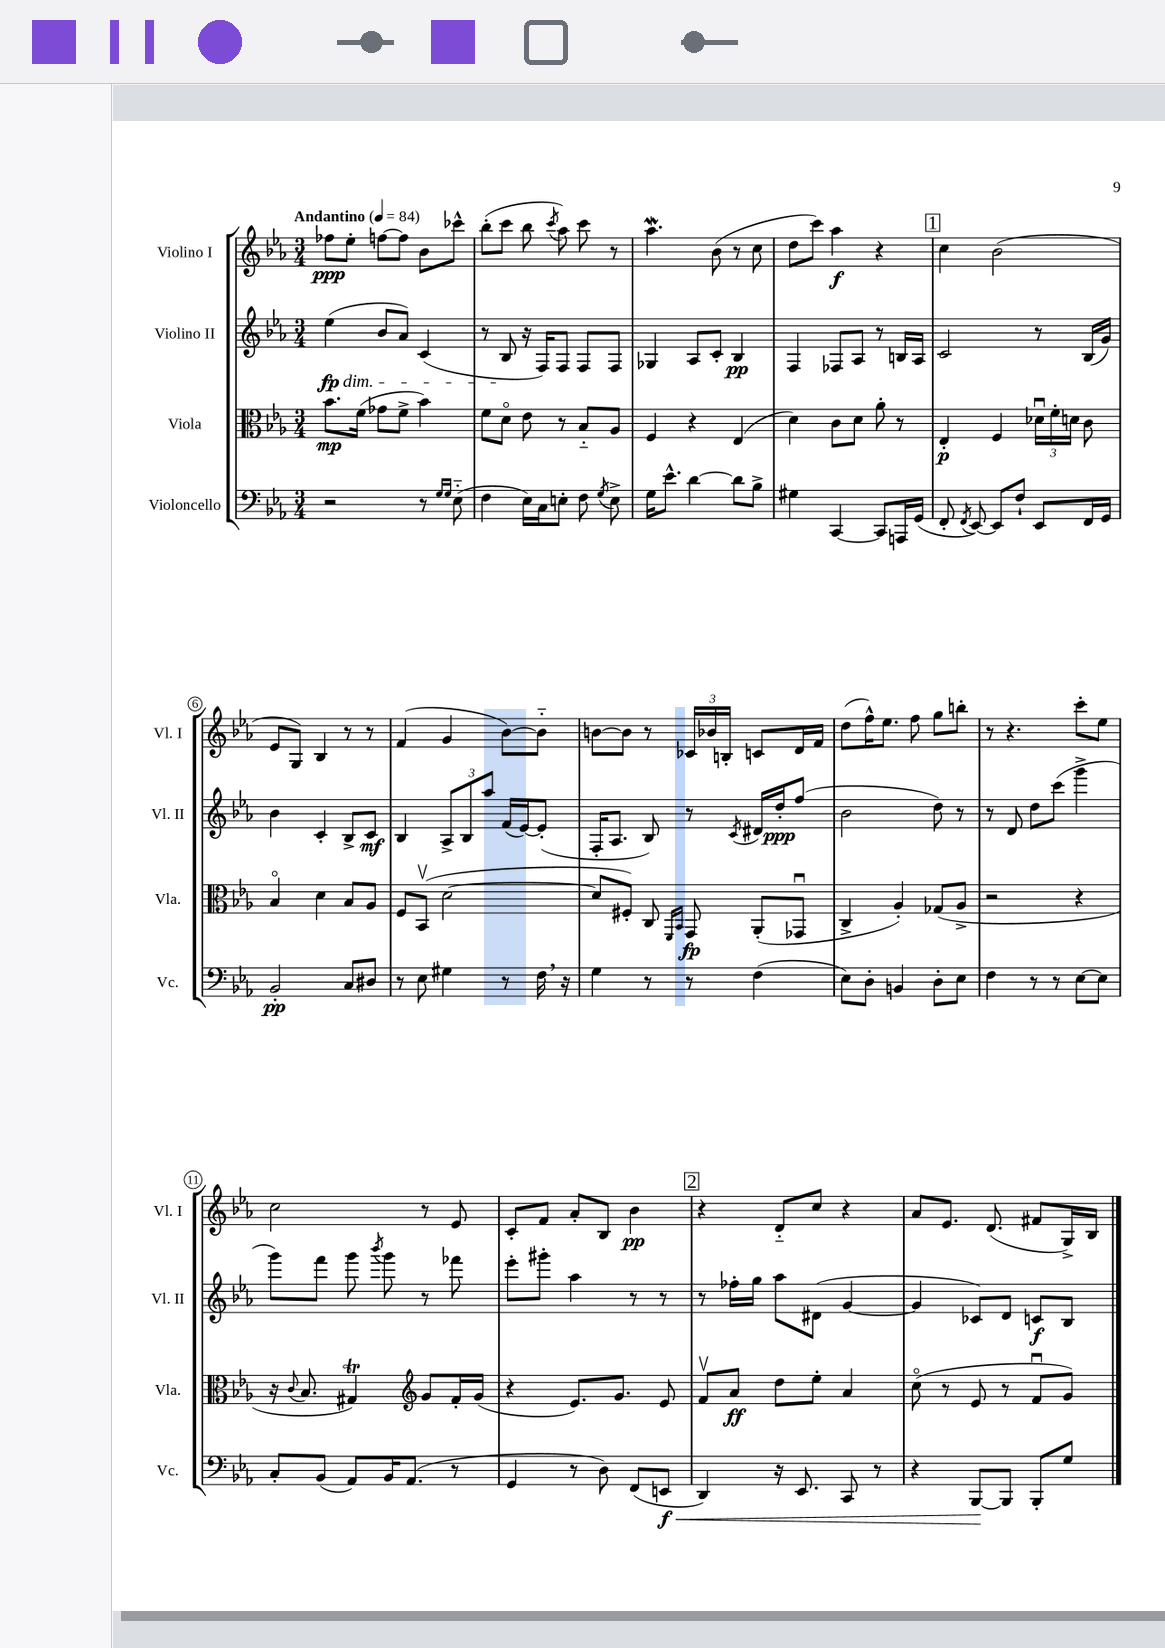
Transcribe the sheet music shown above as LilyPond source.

<<
\new StaffGroup <<
\new Staff = "s0" \with { instrumentName = "Violino I" shortInstrumentName = "Vl. I" } {
    \clef treble \key ees \major \numericTimeSignature \time 3/4 \tempo "Andantino" 4 = 84
    \autoBeamOff fes''8[\ppp ees''8]-. f''8[~ f''8] bes'8[ ces'''8]-^ |
    bes''8[-.( c'''8] bes''8 \acciaccatura { c'''8 } aes''8) c'''8 r8 |
    aes''4.\mordent bes'8( r8 c''8 |
    d''8[ c'''8]) aes''4\f r4 |
    \mark \markup { \box "1" } c''4 bes'2( |
    ees'8[ g8]) bes4 r8 r8 |
    f'4( g'4 bes'8[~) bes'8]-_ |
    b'8[~ b'8] r8 \tuplet 3/2 { ces'16[ bes'16 b16]-. } c'8[ d'16 f'16] |
    d''8[( f''16-^) ees''8.] f''8 g''8[ b''8]-. |
    r8 r4. c'''8[-. ees''8] |
    c''2 r8 ees'8 |
    c'8[-. f'8] aes'8[-. bes8] bes'4\pp |
    \mark \markup { \box "2" } r4 d'8[-_ c''8] r4 |
    aes'8[ ees'8.] d'8.( fis'8[ g16->) bes16] \bar "|." |
}
\new Staff = "s1" \with { instrumentName = "Violino II" shortInstrumentName = "Vl. II" } {
    \clef treble \key ees \major \numericTimeSignature \time 3/4
    \autoBeamOff ees''4\fp\dim( bes'8[ aes'8]) c'4( |
    r8 bes8\! r16 f16[) f8] f8[ f8] |
    ges4 aes8[ c'8]-. bes4\pp |
    f4 fes8[ aes8] r8 b16[ aes16] |
    \mark \markup { \box "1" } c'2 r8 bes16[( g'16]) |
    bes'4 c'4-. bes8[-> c'8]\mf |
    bes4 \tuplet 3/2 { aes8[-> bes8 aes''8] } f'16[( ees'16~) ees'8]-.( |
    f16[-. aes8.] bes8) r8 \acciaccatura { c'8 } dis'16[ d''16-.\ppp f''8]( |
    bes'2 d''8) r8 |
    r8 d'8 d''8[ c'''8]( g'''4-> |
    g'''8[) f'''8] g'''8 \acciaccatura { bes'''8 } g'''8 r8 fes'''8 |
    ees'''8[-. gis'''8]-. aes''4 r8 r8 |
    \mark \markup { \box "2" } r8 fes''16[-. g''16] aes''8[ dis'8]( g'4~ |
    g'4 ces'8[) d'8] c'8[\f bes8] \bar "|." |
}
\new Staff = "s2" \with { instrumentName = "Viola" shortInstrumentName = "Vla." } {
    \clef alto \key ees \major \numericTimeSignature \time 3/4
    \autoBeamOff bes'8.[\mp f'16]( ges'8[ f'8]-> bes'4) |
    f'8[ d'8]\flageolet ees'8 r8 bes8[-_ aes8] |
    f4 r4 ees4( |
    d'4) c'8[ d'8] aes'8-. r8 |
    \mark \markup { \box "1" } ees4-.\p f4 \tuplet 3/2 { des'16[\downbow f'16-. d'16] } c'8 |
    bes4\flageolet d'4 bes8[ aes8] |
    f8[ bes,8]\upbow( d'2~ |
    d'8[ fis8]-.) c8 \grace { f,16[ bes,16] } g,8\fp aes,8[-.( ges,8]\downbow |
    c4-> aes4-.) ges8[( aes8]-> |
    r2 r4 |
    r16 \appoggiatura { c'8 } bes8. gis4\trill) \clef treble g'8[ f'16-. g'16]( |
    r4 ees'8.[) g'8.] ees'8 |
    \mark \markup { \box "2" } f'8[\upbow aes'8]\ff d''8[ ees''8]-. aes'4 |
    c''8\flageolet( r8 ees'8 r8 f'8[\downbow g'8]) \bar "|." |
}
\new Staff = "s3" \with { instrumentName = "Violoncello" shortInstrumentName = "Vc." } {
    \clef bass \key ees \major \numericTimeSignature \time 3/4
    \autoBeamOff r2 r8 \grace { g16[ g16] } ees8-_( |
    f4 ees16[) c16 e8]-. f8 \acciaccatura { g8 } e8-> |
    g16[ ees'8.]-^ d'4~ d'8[ bes8]-> |
    gis4 c,4~ c,8[ a,,16 g,16]( |
    \mark \markup { \box "1" } f,8-. \acciaccatura { f,8 } ees,8~) ees,8[ f8]-! ees,8[ f,16 g,16] |
    bes,2-.\pp c8[ dis8] |
    r8 ees8 gis4 r8 f16 \breathe r16 |
    g4 r8 r8 f4( |
    ees8[) d8]-. b,4 d8[-. ees8] |
    f4 r8 r8 ees8[~ ees8] |
    c8[-. bes,8]( aes,8[) bes,16 aes,8.]( r8 |
    g,4 r8 d8) f,8[( e,8]\f\< |
    \mark \markup { \box "2" } d,4) r16 ees,8. c,8 r8 |
    r4 bes,,8[~\! bes,,8] bes,,8[-. g8] \bar "|." |
}
>>
>>
\layout { \context { \Score \override BarNumber.stencil = #(make-stencil-circler 0.1 0.3 ly:text-interface::print) } }
